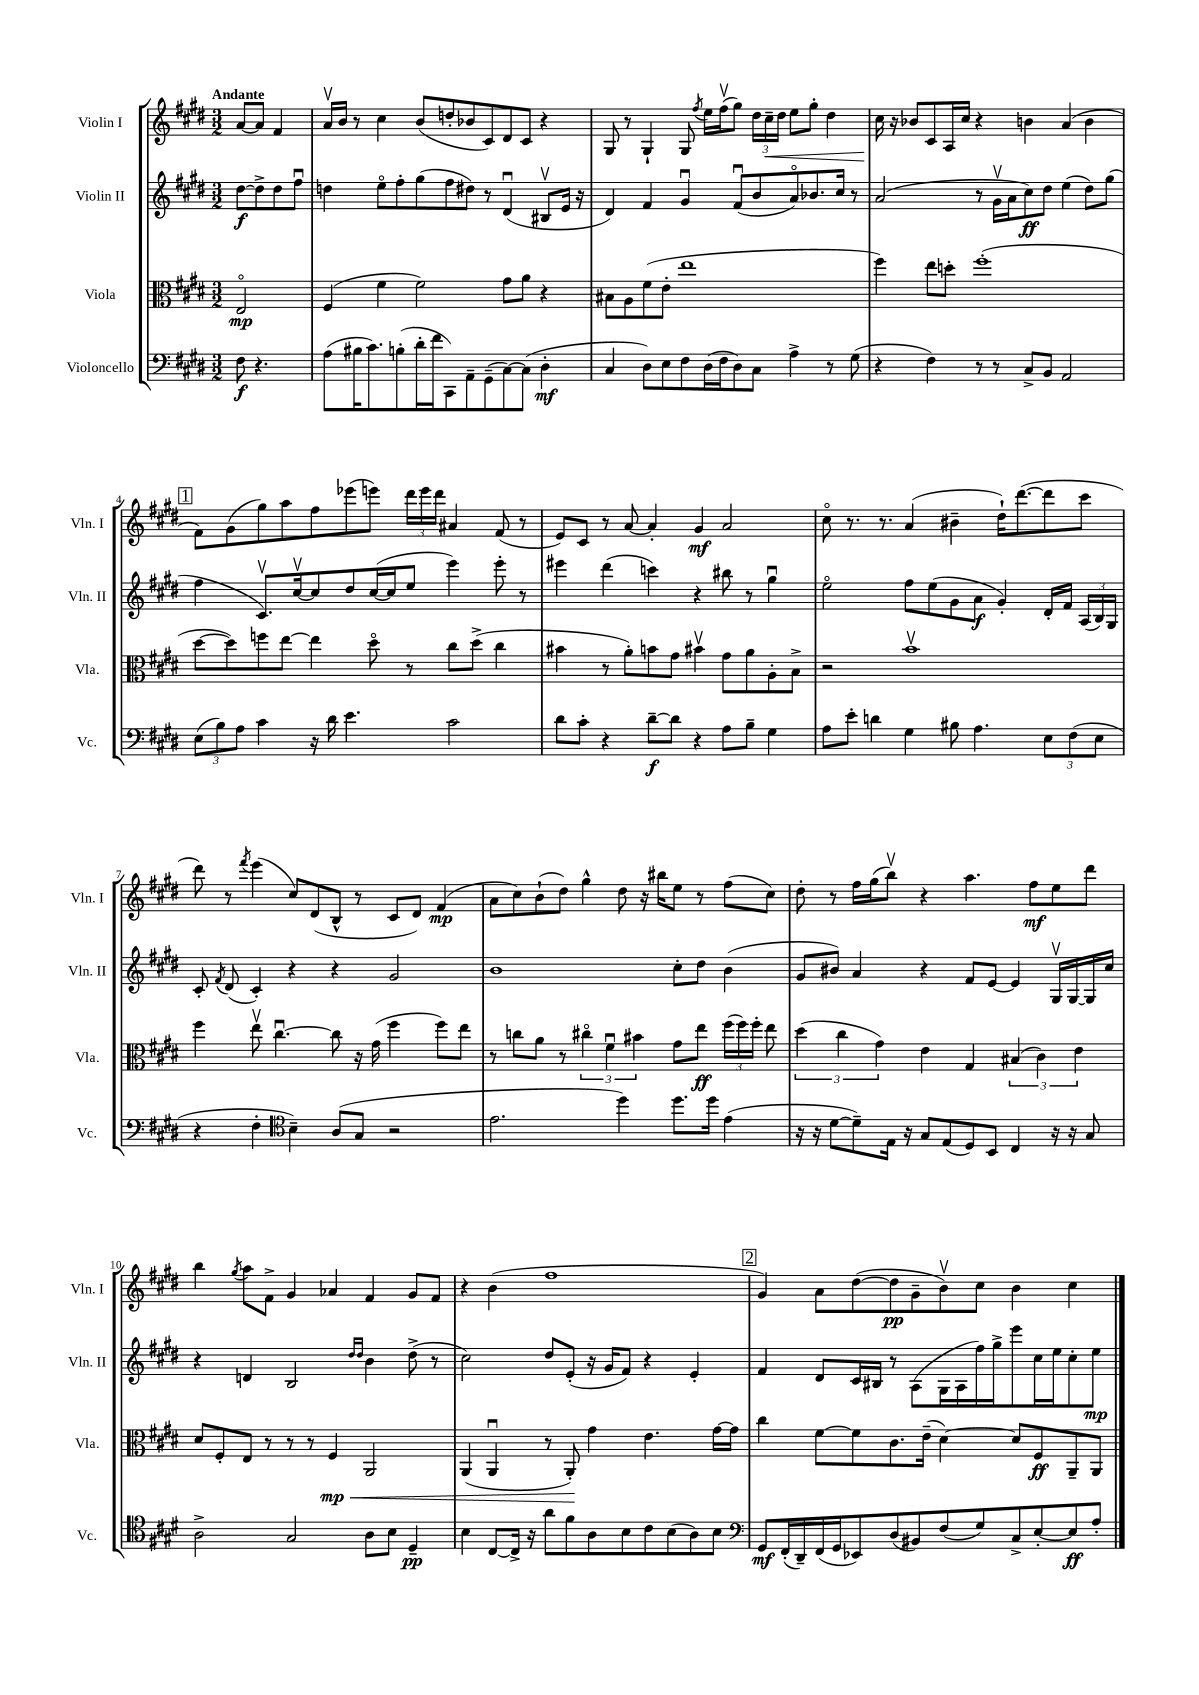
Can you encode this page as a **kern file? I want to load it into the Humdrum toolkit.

**kern	**kern	**kern	**kern
*staff4	*staff3	*staff2	*staff1
*clefF4	*clefC3	*clefG2	*clefG2
*k[f#c#g#d#]	*k[f#c#g#d#]	*k[f#c#g#d#]	*k[f#c#g#d#]
*M3/2	*M3/2	*M3/2	*M3/2
8F#	2Eo	[8dd#	[8a
4.r	.	8dd#^]	8a]
.	.	8dd#	4f#
.	.	8ff#u	.
=	=	=	=
(8A	(4F#	4dd	16av
.	.	.	16b
16B#	.	.	8r
8.c#)	.	.	.
.	4f#	8eeo	4cc#
(8B'	.	8ff#'	.
16d#'	2f#)	(8gg#	(8b
16f#	.	.	.
8CC#)	.	8ff#	8dd'
8AA~	.	8dd#)	8b-
(8GG#~	.	8r	8c#)
[8C#)	8g#	(4d#u	8d#
(8C#]	8a	.	8c#
4D#'	4r	8B#v	4r
.	.	16e	.
.	.	16r	.
=	=	=	=
4C#	8B#	4d#)	8G#
.	8A	.	8r
8D#)	(8f#	4f#	4G#`
8E	8e'	.	.
8F#	1ee	4g#u	8G#
.	.	.	8qff#
(16D#	.	.	16ee
16F#	.	.	(16ff#v
8D#)	.	(8f#u	8gg#)
8C#	.	8b	24dd#
.	.	.	24cc#~
.	.	.	24dd#
4A^	.	8ao)	8ee
.	.	8.b-	8gg#'
8r	.	.	4dd#
.	.	16cc#	.
(8G#	.	8r	.
=	=	=	=
4r	4ff#)	(2a	16cc#
.	.	.	16r
.	.	.	8b-
4F#)	8ee	.	8c#
.	8dd'	.	16A
.	.	.	16cc#
8r	(1ff#'	8r	4r
8r	.	16g#v	.
.	.	16a	.
8C#^	.	8cc#)	4b
8BB	.	8dd#	.
2AA	.	(4ee	(4a
.	.	8dd#)	4b
.	.	(8gg#	.
=	=	=	=
(12E	[8dd#	4ff#	8f#)
12B)	.	.	.
.	8dd#])	.	(8g#
12A	.	.	.
4c#	8ff	8.c#v)	8gg#)
.	[8ee	.	8aa
.	.	[16cc#v	.
16r	4ee]	8cc#]	8ff#
16d#	.	.	.
4.e	.	8dd#	(8eee-
.	8dd#o	([16cc#	8eee)
.	.	16cc#]	.
.	8r	8ee	24ddd#
.	.	.	24eee
.	.	.	24ddd#
2c#	8cc#	4eee)	4a#
.	(8dd#^	.	.
.	4cc#	8eee'	(8f#
.	.	8r	8r
=	=	=	=
8d#	4b#	4eee#	8e)
8c#'	.	.	8c#
4r	8r	(4ddd#	8r
.	8a')	.	[8a
[8d#~	8b	4ccc)	4a']
8d#]	8g#	.	.
4r	4b#v	4r	4g#
8A	8g#	8bb#	2a
8B~	8a	8r	.
4G#	8A'	4gg#u	.
.	8B^	.	.
=	=	=	=
8A	2r	2eeo	8cc#o
8e'	.	.	8.r
4d	.	.	.
.	.	.	8.r
4G#	1bv	8ff#	(4a
.	.	(8ee	.
8B#	.	8g#	4b#~
4.A	.	8a	.
.	.	4g#')	16dd#`)
.	.	.	([8.ddd#
12E	.	16d#'	8ddd#]
.	.	16f#	.
(12F#	.	.	.
.	.	(24A	8ccc#
12E	.	24B)	.
.	.	24G#	.
=	=	=	=
4r	4ff#	8c#'	8ddd#)
.	.	8qf#	.
.	.	(8d#	8r
.	.	.	8qfff#
4F#'	8eev	4c#')	(4eee
.	[4.cc#u	.	.
*clefC4	*	*	*
4B~)	.	4r	8cc#)
.	.	.	(8d#
(8A	8cc#]	4r	8B^^
8G#	16r	.	8r
.	(16g#	.	.
2r	4ff#	2g#	8c#
.	.	.	8d#)
.	8ff#)	.	(4f#
.	8ee	.	.
=	=	=	=
2.e	8r	1b	8a
.	8cc	.	8cc#)
.	8a	.	(8b`
.	8r	.	8dd#)
.	6cc#o	.	4gg#^^
.	6f#u	.	.
4dd#)	.	.	8dd#
.	6b#	.	.
.	.	.	16r
.	.	.	16bb#
8.dd#	8g#	8cc#'	8ee
.	8ee	8dd#	8r
16dd#	.	.	.
(4e	(24ff#	(4b	(8ff#
.	24ff#)	.	.
.	24ff#'	.	.
.	8ee	.	8cc#)
=	=	=	=
16r	(6dd#	8g#	8dd#'
16r	.	.	.
[8d#	.	8b#)	8r
.	6cc#	.	.
8d#~])	.	4a	16ff#
.	.	.	(16gg#
.	6g#)	.	.
16E	.	.	8bbv)
16r	.	.	.
8G#	4e	4r	4r
(8E	.	.	.
8D#)	4G#	8f#	4.aa
8BB	.	[8e	.
4C#	(6B#	4e]	.
.	.	.	8ff#
.	6c#)	.	.
16r	.	16G#v	8ee
16r	.	[16G#	.
.	6e	.	.
8G#	.	16G#]	8ddd#
.	.	16cc#	.
=	=	=	=
2A^	8d#	4r	4bb
.	8F#'	.	.
.	.	.	8qgg#
.	8E	4d	8aa
.	8r	.	8f#^
2G#	8r	2B	4g#
.	8r	.	.
.	4F#	.	4a-
.	.	16qqdd#	.
.	.	16qqdd#	.
8A	2AA	4b	4f#
8B	.	.	.
4D#~	.	(8dd#^	8g#
.	.	8r	8f#
=	=	=	=
4B	(4AA	2cc#)	4r
[8C#	4AAu	.	(4b
16C#^]	.	.	.
16r	.	.	.
8a	8r	8dd#	1ff#
8f#	8AA')	(8e'	.
8A	4g#	16r	.
.	.	16g#	.
8B	.	8f#)	.
8c#	4.e	4r	.
(8B	.	.	.
8A)	.	4e'	.
8B	[16g#	.	.
.	16g#]	.	.
=	=	=	=
*clefF4	*	*	*
8GG#	4cc#	4f#	4g#)
(16FF#'	.	.	.
16DD#~)	.	.	.
(16FF#	[8f#	8d#	8a
16GG#	.	.	.
8EE-)	8f#]	16c#	([8dd#
.	.	16B#	.
(8D#	8.c#	8r	8dd#]
8BB#)	.	(8A	8g#~
.	(16e~	.	.
(8F#	[4d#)	16G#	8bv)
.	.	16A	.
8G#)	.	16ff#)	8cc#
.	.	16gg#^	.
8C#^	8d#]	8eee	4b
[8E'	8F#	16cc#	.
.	.	16ee	.
8E]	8AA~	8cc#'	4cc#
8A'	8AA	8ee	.
==	==	==	==
*-	*-	*-	*-
